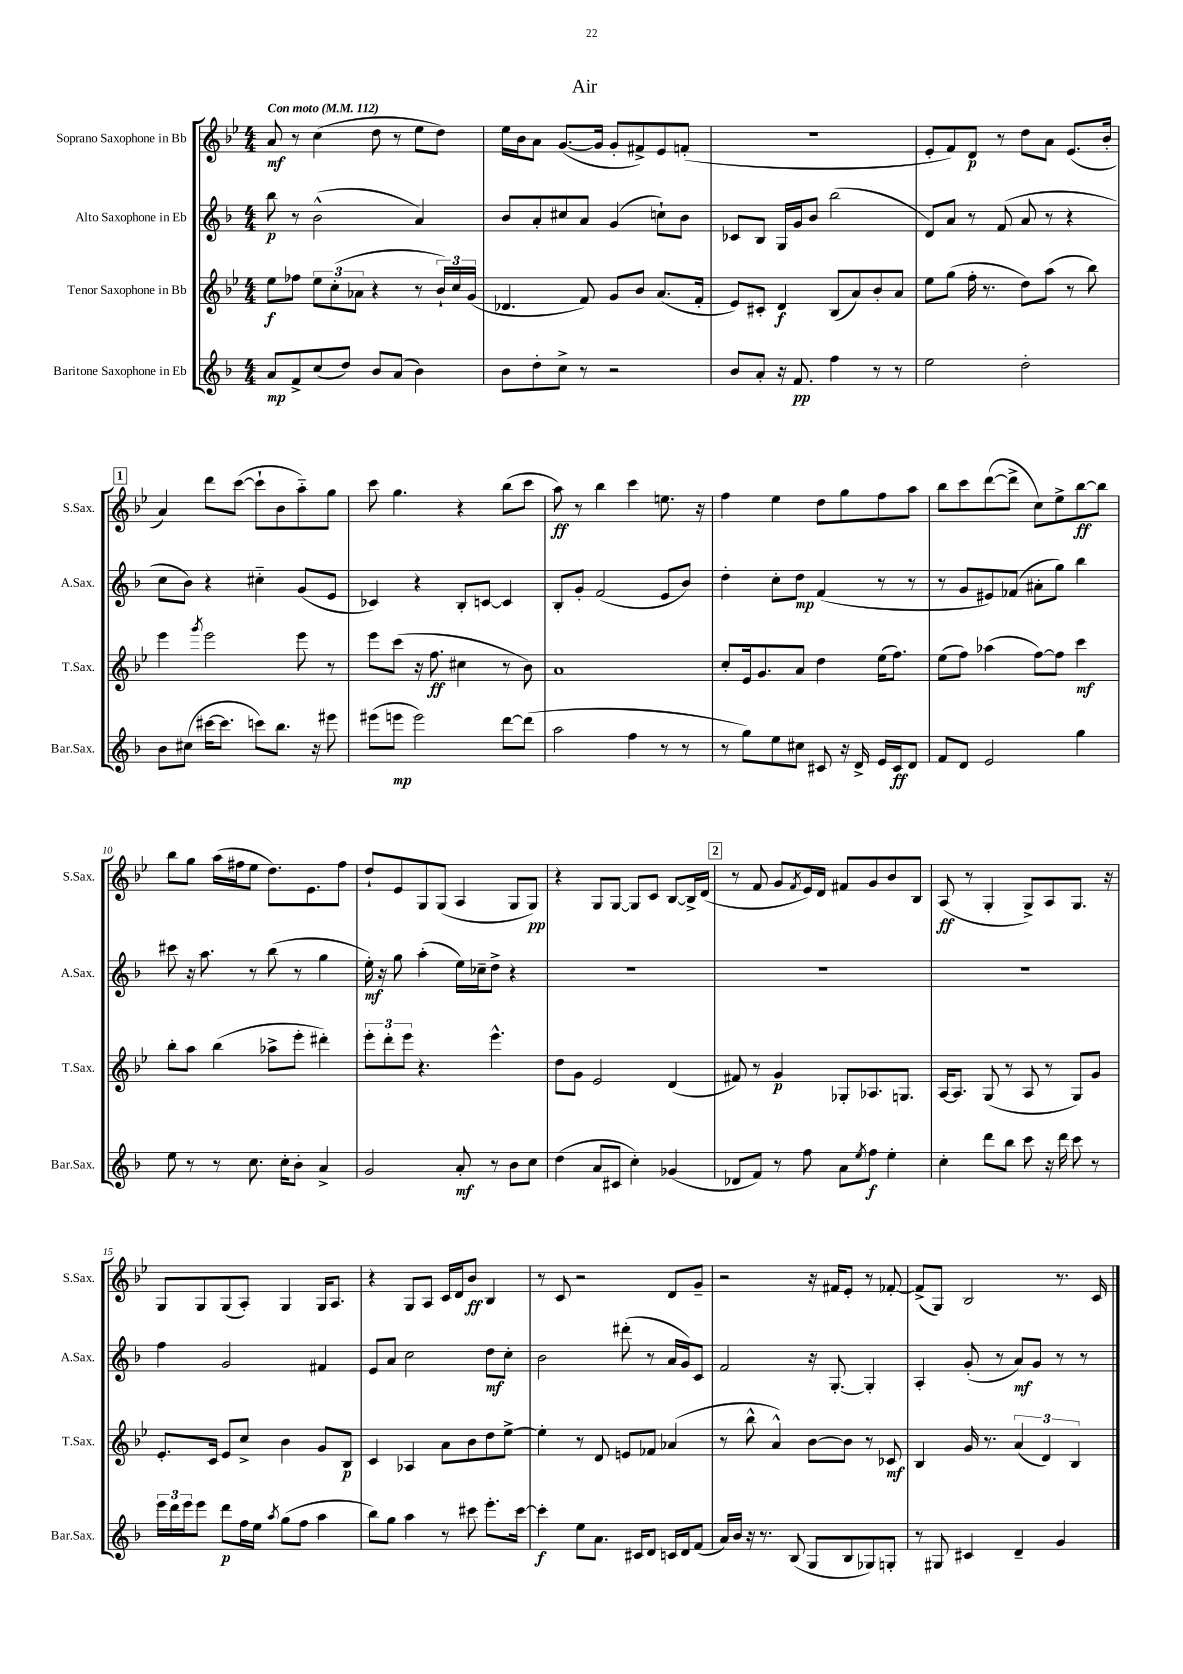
\header { title = "Air" }
<<
\new StaffGroup <<
\new Staff = "s0" \with { instrumentName = "Soprano Saxophone in Bb" shortInstrumentName = "S.Sax." } {
    \clef treble \key bes \major \numericTimeSignature \time 4/4 \tempo "Con moto" 4 = 112
    a'8\mf r8 c''4( d''8 r8 ees''8 d''8) |
    ees''16 bes'16 a'8 g'8.~( g'16 g'8-. fis'8->) ees'8 f'8-.( |
    R1 |
    ees'8-. f'8) d'8\p r8 d''8 a'8 ees'8.( bes'16-. |
    \mark \markup { \box "1" } a'4) d'''8 c'''8~( c'''8-! bes'8 a''8-_) g''8 |
    c'''8 g''4. r4 bes''8( c'''8 |
    a''8\ff) r8 bes''4 c'''4 e''8. r16 |
    f''4 ees''4 d''8 g''8 f''8 a''8 |
    bes''8 c'''8 d'''8~( d'''8-> c''8) ees''8-> bes''8~\ff bes''8 |
    bes''8 g''8 a''16( fis''16 ees''8 d''8.) ees'8. fis''8 |
    d''8-! ees'8 g8 g8( a4 g8 g8\pp) |
    r4 g8 g8~ g8 c'8 bes8~ bes16-> d'16( |
    \mark \markup { \box "2" } r8 f'8 g'8 \acciaccatura { f'8 } ees'16) d'16 fis'8 g'8 bes'8 bes8 |
    a8\ff( r8 g4-. g8->) a8 g8. r16 |
    g8 g8 g8( a8-.) g4 g16 a8. |
    r4 g8 a8 c'16 d'16 bes'8\ff bes4 |
    r8 c'8 r2 d'8 g'8-- |
    r2 r16 fis'16 ees'8-. r8 fes'8~-. |
    fes'8->( g8) bes2 r8. c'16 \bar "|." |
}
\new Staff = "s1" \with { instrumentName = "Alto Saxophone in Eb" shortInstrumentName = "A.Sax." } {
    \clef treble \key f \major \numericTimeSignature \time 4/4
    bes''8\p r8 bes'2-^( a'4) |
    bes'8 a'8-. cis''8 a'8 g'4( c''8-!) bes'8 |
    ces'8 bes8 g16 g'16 bes'8 bes''2( |
    d'8) a'8 r8 f'8( a'8 r8 r4 |
    \mark \markup { \box "1" } c''8 bes'8) r4 cis''4-_ g'8( e'8 |
    ces'4) r4 bes8-. c'8~ c'4 |
    bes8-. g'8-. f'2( e'8 bes'8) |
    d''4-. c''8-. d''8\mp f'4( r8 r8 |
    r8 g'8 eis'8) fes'8( ais'8-. g''8) bes''4 |
    cis'''8 r16 a''8. r8 bes''8( r8 g''4 |
    e''16-.\mf) r16 g''8 a''4-.( e''16) ces''16-- d''8-> r4 |
    R1 |
    \mark \markup { \box "2" } R1 |
    R1 |
    f''4 g'2 fis'4 |
    e'8 a'8 c''2 d''8\mf c''8-. |
    bes'2 dis'''8-.( r8 a'16 g'16) c'8 |
    f'2 r16 g8.~-. g4-. |
    a4-. g'8-.( r8 a'8\mf) g'8 r8 r8 \bar "|." |
}
\new Staff = "s2" \with { instrumentName = "Tenor Saxophone in Bb" shortInstrumentName = "T.Sax." } {
    \clef treble \key bes \major \numericTimeSignature \time 4/4
    ees''8\f fes''8 \tuplet 3/2 { ees''8 c''8-.( aes'8 } r4 r8 \tuplet 3/2 { bes'16-!) c''16 g'16( } |
    des'4. f'8) g'8 bes'8 a'8.( f'16-. |
    ees'8) cis'8-. d'4\f bes8( a'8) bes'8-. a'8 |
    ees''8 g''8( f''16-. r8. d''8) a''8( r8 bes''8) |
    \mark \markup { \box "1" } ees'''4 \acciaccatura { g'''8 } ees'''2 ees'''8 r8 |
    ees'''8 c'''8( r16 f''8.\ff cis''4 r8 bes'8) |
    a'1 |
    c''8-. ees'16 g'8. a'8 d''4 ees''16( f''8.) |
    ees''8( f''8) aes''4( f''8~) f''8 c'''4\mf |
    bes''8-. a''8 bes''4( aes''8-> ees'''8-. dis'''4-.) |
    \tuplet 3/2 { ees'''8-. d'''8-. ees'''8 } r4. ees'''4.-^ |
    d''8 g'8 ees'2 d'4( |
    \mark \markup { \box "2" } fis'8) r8 g'4\p ges8-. aes8. g8. |
    a16~ a8. g8( r8 a8 r8 g8) g'8 |
    ees'8.-. c'16 ees'8 c''8-> bes'4 g'8 bes8\p |
    c'4 aes4 a'8 bes'8 d''8 ees''8~-> |
    ees''4-. r8 d'8 e'8 fes'8 aes'4( |
    r8 bes''8-^ a'4-^) bes'8~ bes'8 r8 ces'8\mf |
    bes4 g'16 r8. \tuplet 3/2 { a'4( d'4) bes4 } \bar "|." |
}
\new Staff = "s3" \with { instrumentName = "Baritone Saxophone in Eb" shortInstrumentName = "Bar.Sax." } {
    \clef treble \key f \major \numericTimeSignature \time 4/4
    a'8\mp f'8-> c''8( d''8) bes'8 a'8( bes'4) |
    bes'8 d''8-. c''8-> r8 r2 |
    bes'8 a'8-. r16 f'8.\pp f''4 r8 r8 |
    e''2 d''2-. |
    \mark \markup { \box "1" } bes'8 cis''8( cis'''16~ cis'''8. c'''8) bes''8. r16 eis'''8 |
    eis'''8( e'''8\mp e'''2) d'''8~ d'''8( |
    a''2 f''4 r8 r8 |
    r8 g''8) e''8 cis''8 cis'8 r16 d'16-> e'16 cis'16\ff d'8 |
    f'8 d'8 e'2 g''4 |
    e''8 r8 r8 c''8. c''16-. bes'8-. a'4-> |
    g'2 a'8-.\mf r8 bes'8 c''8 |
    d''4( a'8 cis'8 c''4-.) ges'4( |
    \mark \markup { \box "2" } des'8 f'8) r8 f''8 a'8 \acciaccatura { e''8 } f''8\f e''4-. |
    c''4-. d'''8 bes''8 c'''8 r16 d'''16 c'''8 r8 |
    \tuplet 3/2 { e'''16 d'''16 e'''16 } e'''8 d'''8\p f''16 e''16 \acciaccatura { a''8 } g''8( f''8 a''4 |
    bes''8) g''8 a''4 r8 cis'''8 e'''8.-. cis'''16~ |
    cis'''4-.\f e''8 a'8. cis'16 d'8 c'16 d'16 f'8( |
    a'16) bes'16 r16 r8. bes8( g8 bes8 ges8) g8-. |
    r8 gis8 cis'4 d'4-- g'4 \bar "|." |
}
>>
>>
